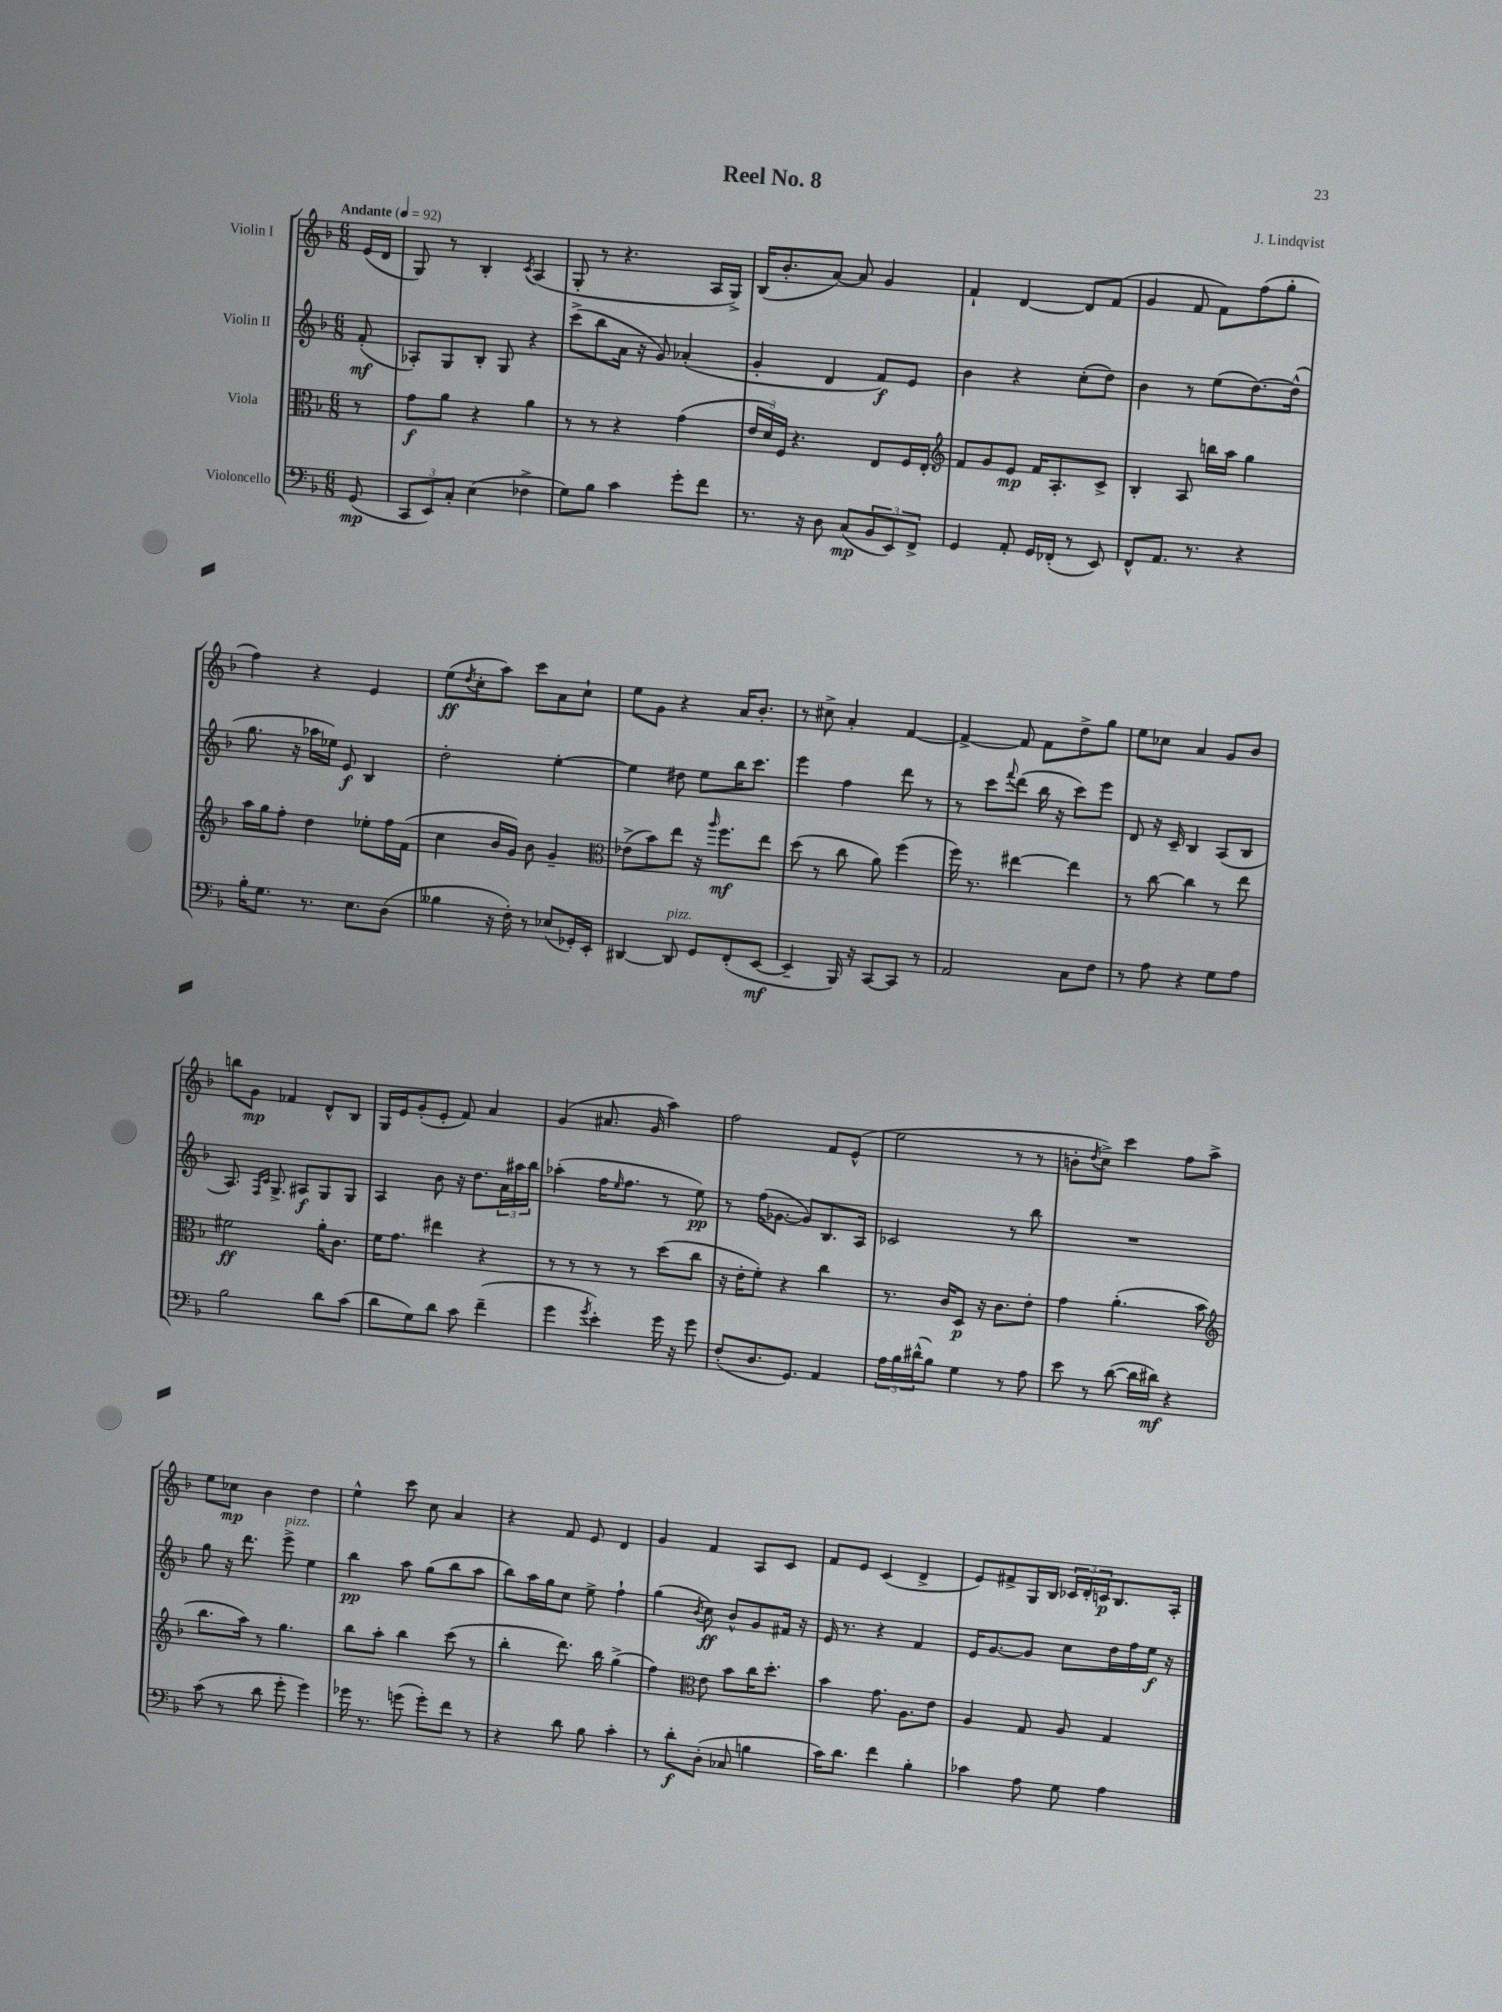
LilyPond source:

\header { title = "Reel No. 8" composer = "J. Lindqvist" }
<<
\new StaffGroup <<
\new Staff = "s0" \with { instrumentName = "Violin I" } {
    \clef treble \key f \major \numericTimeSignature \time 6/8 \partial 8 \tempo "Andante" 4 = 92
    e'16( d'16 |
    g8) r8 bes4-. \acciaccatura { c'8 } a4( |
    g8-. r8 r4. a16 g16->) |
    bes16( bes'8.-. a'8~) a'8 g'4 |
    f'4-! d'4~ d'8 f'8( |
    g'4 f'8 f'8) f''8( g''8-. |
    f''4) r4 e'4 |
    e''8\ff( \acciaccatura { d''8 } c''8-. a''8) c'''8 a'8 c''8-! |
    e''8 g'8 r4 a'16 bes'8.-. |
    r8 cis''8-> a'4-. f'4~ |
    f'4~-> f'8 f'8 d''8-> g''8 |
    e''8 ces''8 a'4 g'8 bes'8 |
    b''8 g'8\mp fes'4 d'8-^ bes8 |
    g16 e'16 g'8-.( e'8-. f'8) a'4 |
    g'4( ais'8. g'16 a''4) |
    f''2 f'8 e'8-^( |
    e''2 r8 r8 |
    b'8-. \acciaccatura { d''8 } c''8->) c'''4 f''8 a''8-> |
    e''8 ces''8\mp bes'4 d''4 |
    e''4-^ c'''8 c''8 a'4 |
    r4 f'8 e'8 d'4 |
    g'4 f'4 a8 c'8 |
    f'8 e'8 c'4( d'4-> |
    e'8) fis'8-> g16 bes16 \tuplet 3/2 { ces'16 d'16-. c'16\p } bes8. a16-. \bar "|." |
}
\new Staff = "s1" \with { instrumentName = "Violin II" } {
    \clef treble \key f \major \numericTimeSignature \time 6/8 \partial 8
    f'8-.\mf( |
    aes8-.) g8 bes8-. g8 r4 |
    c'''8->( bes''8 a'16 r16 g'8) aes'4-.( |
    g'4-. d'4 f'8\f) e'8 |
    bes'4 r4 c''8-.( d''8) |
    bes'4 r8 e''8( d''8.~) d''16-^( |
    g''8. r16 aes''16 ees''16) e'8\f bes4 |
    d''2-. e''4~-. |
    e''4 dis''8 e''8 bes''16 c'''8. |
    e'''4 f''4 d'''8 r8 |
    r8 c'''8 \appoggiatura { f'''8 } d'''8( bes''16 r16 c'''8) e'''8 |
    d'8 r16 c'16-- bes4 a8( bes8 |
    a8.) \grace { f16 c'16 } g8.-> ais8\f g8 g8 |
    a4 bes'8 r16 d''8. \tuplet 3/2 { a'16 ais''16 bes''16 } |
    aes''4-.( f''16 \grace { e''16 } f''8. r8 e''8\pp) |
    r8 f''16( ges'8.~ ges'8) bes8. a16 |
    ces'2 r8 bes''8 |
    R2. |
    g''8 r16 d'''8. e'''8->^\markup { \italic "pizz." } e''4 |
    bes''4\pp a''8 g''8( bes''8 a''8 |
    bes''8) a''16 g''16 c''8 e''8-> f''4-! |
    g''4( \acciaccatura { bes'8 } c''8\ff) bes'8-^ g'8 fis'16 r16 |
    e'16 r8. r4 f'4 |
    e'16 g'8.~ g'8 c''8 d''16 f''16 e''16\f r16 \bar "|." |
}
\new Staff = "s2" \with { instrumentName = "Viola" } {
    \clef alto \key f \major \numericTimeSignature \time 6/8 \partial 8
    r8 |
    g'8\f a'8 r4 a'4 |
    r8 r8 r4 g'4( |
    \tuplet 3/2 { e'16 d'16) f16 } r4. e8 f16 e16-. |
    \clef treble f'8 g'8 e'8\mp f'16 a8.-. c'8-> |
    bes4-. a8 b''16 a''16 g''4 |
    a''16 g''16 f''8-. d''4 ees''8-. f''16 f'16( |
    c''4 bes'16 g'16) bes'8 g'4-- |
    \clef alto ees'8->( bes'8) e''8 r16 \grace { a''16 } f''8.\mf e''8 |
    d''8( r8 c''8 a'8) f''4( |
    f''16) r8. eis''4~ eis''4 |
    r8 c''8~ c''4 r8 e''8 |
    fis'2\ff a'16-. c'8. |
    f'16 g'8. eis''4 r4 |
    r8 r8 r8 r8 d''8( c''8 |
    r16 e'16-. f'8-.) r4 c''4 |
    r8. c'16 d8\p r16 c'8. e'8-. |
    g'4 a'4.-.( bes'8 |
    \clef treble bes''8. a''16) r8 g''4. |
    bes''8 a''8-. bes''4 c'''8( r8 |
    bes''4-. d'''8.) bes''16 g''4->( |
    f''4) \clef alto e'8 bes'8 c''16 d''8.-. |
    bes'4 g'8. a8. e'8 |
    a4 g8 a8 g4 \bar "|." |
}
\new Staff = "s3" \with { instrumentName = "Violoncello" } {
    \clef bass \key f \major \numericTimeSignature \time 6/8 \partial 8
    g,8\mp( |
    \tuplet 3/2 { c,8 e,8) c8-. } e4( fes4-> |
    g8) bes8 c'4 g'8-. f'8 |
    r8. r16 d8 c8\mp( \tuplet 3/2 { bes,8 e,8) f,8-> } |
    g,4 a,8-. g,16 fes,16-.( r8 e,8) |
    f,8-^ a,8. r8. r4 |
    bes16-. g8. r8. e8. d8( |
    beses4 r16 f16-.) r8 ees8( ges,16-.) e,16-. |
    dis,4~ dis,8^\markup { \italic "pizz." } g,8 f,8-.( e,8~\mf |
    e,4-- bes,,16) r16 c,8~ c,8 r8 |
    a,2 c8 f8 |
    r8 a8 r4 g8 a8 |
    bes2 d'8 c'8( |
    d'8 g8) d'8 c'8 f'4--( |
    g'4 \acciaccatura { g'8 } e'4-.) g'16 r16 g'8 |
    f8-.( d8. g,8.) a,4 |
    \tuplet 3/2 { a16 bes16 dis'16-^( } bes8) g4 r8 a8 |
    e'8 r8 d'8~( d'16 dis'16\mf) r4 |
    c'8( r8 d'8 g'8-. g'4) |
    ges'16 r8. g'8( g'8-.) f'8 r8 |
    r4 d'8 bes8 c'4-. |
    r8 d'8-.\f d8-.( ces8 b4 |
    c'16) d'8. f'4 bes4-. |
    ces'4 a8 g8 a4 \bar "|." |
}
>>
>>
\layout { \context { \Score \remove "Bar_number_engraver" } }
